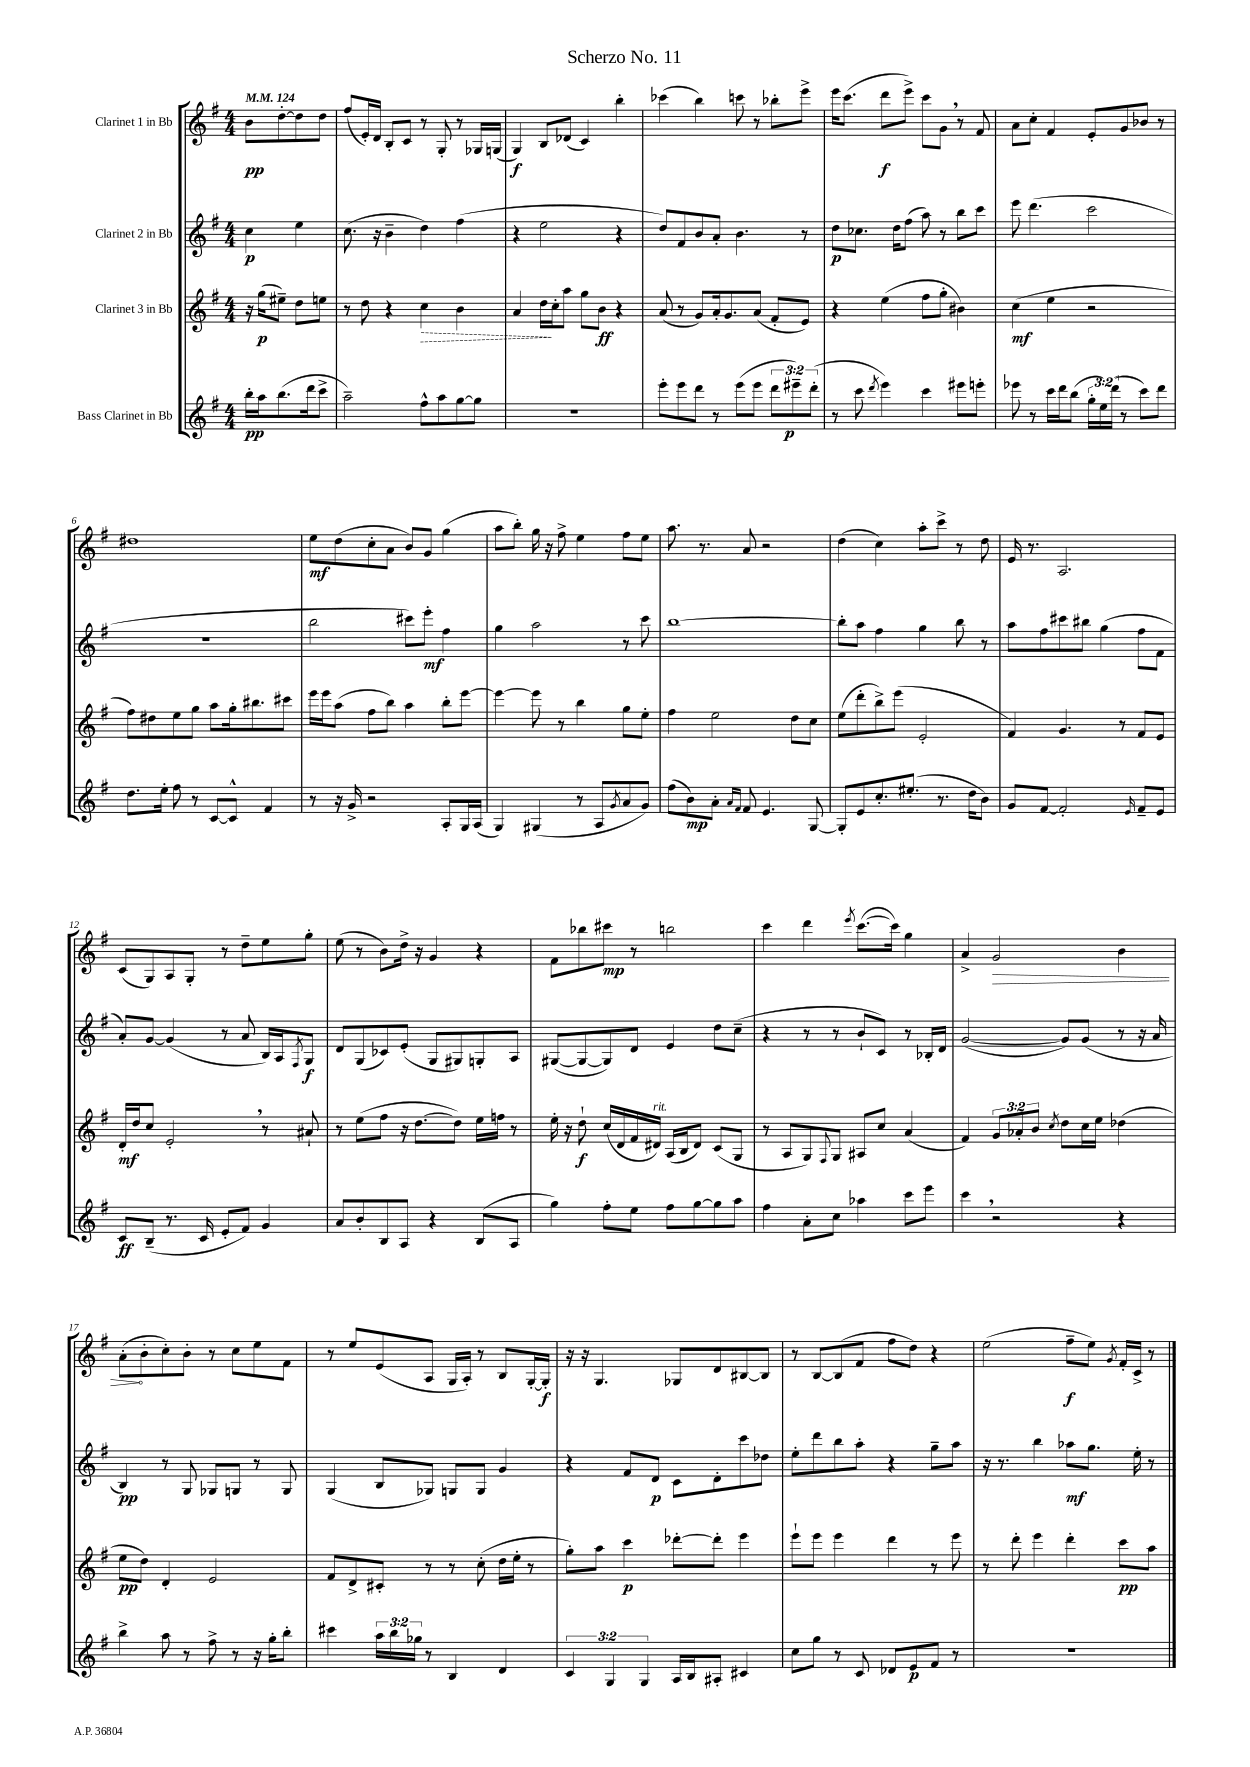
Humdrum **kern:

**kern	**kern	**kern	**kern
*staff4	*staff3	*staff2	*staff1
*clefG2	*clefG2	*clefG2	*clefG2
*k[f#]	*k[f#]	*k[f#]	*k[f#]
*M4/4	*M4/4	*M4/4	*M4/4
*MM124	*MM124	*MM124	*MM124
16bb'	16r	4cc	8b
16aa	(16gg	.	.
(8.bb	8ee#~)	.	[8dd'
.	8dd	4ee	8dd]
16ddd	.	.	.
8ccc^	8ee	.	8dd
=	=	=	=
2aa~)	8r	(8.cc	(8ff#
.	8dd	.	16e')
.	.	16r	16d
.	4r	4b~	8B'
.	.	.	8c
8ff#^^	4cc	4dd)	8r
8aa	.	.	8G'
[8gg	4b	(4ff#	8r
8gg]	.	.	16G-
.	.	.	(16G
=	=	=	=
1r	4a	4r	4G)
.	16dd	2ee	8B
.	16cc'	.	.
.	8aa	.	(8d-
.	8gg	.	4c)
.	8b	.	.
.	4r	4r	4bb'
=	=	=	=
8eee'	(8a	8dd)	(4ccc-
8eee	8r	8f#	.
8ddd	8g)	8b	4bb)
8r	16a'	8a'	.
.	8.g	.	.
(8eee	.	4.b	8ccc
8eee	(8a	.	8r
12ddd	8f#'	.	8bb-'
12eee#~)	.	.	.
.	8e)	8r	8eee^
(12ddd'	.	.	.
=	=	=	=
8r	4r	8dd	16eee
.	.	.	(8.ccc
8ccc	.	8.cc-	.
8qddd	.	.	.
4eee)	(4ee	.	8ddd
.	.	16dd	.
.	.	(8ff#	8eee^)
4ccc	8ff#	8aa)	8ccc
.	8gg'	8r	8g
8eee#	4b#)	8bb	8r
8eee'	.	8ccc	8f#
=	=	=	=
8eee-	(4cc	8eee	8a
8r	.	(4.ddd	8cc'
16ccc	4ee	.	4f#
16ddd	.	.	.
(8bb	.	.	.
24gg'	2r	2ccc	8e'
24ee)	.	.	.
(24ddd	.	.	.
8r	.	.	8g
8ccc)	.	.	8b-
8ddd	.	.	8r
=	=	=	=
8.dd	8ff#)	1r	1dd#
.	8dd#	.	.
16ee'	.	.	.
8ff#	8ee	.	.
8r	8gg	.	.
[8c	8aa	.	.
8c^^]	16gg'	.	.
.	8.bb#	.	.
4f#	.	.	.
.	8ccc#	.	.
=	=	=	=
8r	16eee	2bb	8ee
.	16eee	.	.
16r	(8aa	.	(8dd
16g^	.	.	.
2r	8ff#	.	8cc'
.	8bb)	.	8a
.	4aa	8ccc#)	8b)
.	.	8eee'	8g
8A'	8bb'	4ff#	(4gg
16G	[8eee	.	.
(16A	.	.	.
=	=	=	=
4G)	4eee_	4gg	8aa
.	.	.	8bb')
(4G#	8eee]	2aa	16gg
.	.	.	16r
.	8r	.	8ff#^
8r	4bb	.	4ee
8A	.	.	.
8qg	.	.	.
8a	8gg	8r	8ff#
8g)	8ee'	8ccc	8ee
=	=	=	=
(8ff#	4ff#	[1bb	8.aa
8b)	.	.	.
.	.	.	8.r
8a'	2ee	.	.
16qqa	.	.	.
16qqf#	.	.	.
8f#	.	.	8a
4.e	.	.	2r
.	8dd	.	.
[8G	8cc	.	.
=	=	=	=
8G']	(8ee	8bb']	(4dd
8e	8ddd'	8aa	.
8.cc'	8bb^)	4ff#	4cc)
.	(8eee	.	.
(8.ee#'	.	.	.
.	2e'	4gg	8aa'
8.r	.	.	8ccc^
.	.	8bb	8r
16dd	.	.	.
8b)	.	8r	8dd
=	=	=	=
8g	4f#)	8aa	16e
.	.	.	8.r
[8f#	.	8ff#	.
2f#']	4.g	8ccc#	2.A
.	.	8bb#	.
.	.	(4gg	.
.	8r	.	.
16qqe	.	.	.
8f#~	8f#	8ff#	.
8e	8e	8f#	.
=	=	=	=
8c	16d'	8a')	(8c
.	16dd	.	.
(8B~	8cc	[8g	8G)
8.r	2e'	(4g]	8A
.	.	.	8G'
16c	.	.	.
8e'	.	8r	8r
8f#)	.	8a	8dd~
4g	8r	16B)	8ee
.	.	16A	.
.	.	8qF#	.
.	8a#`	8G	8gg'
=	=	=	=
8a	8r	8d	(8ee
8b'	(8ee	(8G	8r
8B	8ff#	8c-)	8b)
8A	16r	(8e'	16dd^
.	[8.dd	.	16r
4r	.	8G	4g
.	8dd])	8G#)	.
(8B	16ee	8G'	4r
.	16ff	.	.
8A	8r	8A	.
=	=	=	=
4gg)	16ee'	([8G#	8f#
.	16r	.	.
.	8dd`	8G#_	8bb-
8ff#'	(16cc	8G#])	8ccc#
.	16d	.	.
8ee	16f#	8d	8r
.	16d#)	.	.
8ff#	(16A	4e	2bb
.	16B	.	.
[8gg	8d#)	.	.
8gg]	(8c	8dd	.
8aa	8G	(8cc~	.
=	=	=	=
4ff#	8r	4r	4ccc
.	8A	.	.
8a'	8G)	8r	4ddd
.	8qqF#	.	.
8cc	8G	8r	.
.	.	.	8qeee
4aa-	8A#	8b`	([8.ccc
.	8cc	8c)	.
.	.	.	16ccc])
8ccc	(4a	8r	4gg
8eee	.	16B-'	.
.	.	16d	.
=	=	=	=
4ccc	4f#)	([2g	4a^
2r	12g	.	2g
.	12a-'	.	.
.	12b	.	.
.	8qcc	.	.
.	8dd	8g])	.
.	16cc	(8g	.
.	16ee	.	.
4r	(4dd-	8r	4b
.	.	16r	.
.	.	16a	.
=	=	=	=
4bb^	8ee	4B)	(8a'
.	8dd)	.	8b'
8aa	4d'	8r	8cc')
8r	.	8G	8b'
8ff#^	2e	8G-	8r
8r	.	8G	8cc
16r	.	8r	8ee
16gg'	.	.	.
8bb'	.	8G	8f#
=	=	=	=
4ccc#	8f#	(4G	8r
.	8d^	.	8ee
24aa	8c#'	8B	(8e
24bb	.	.	.
24gg-	.	.	.
8r	8r	8G-)	8A
4B	8r	8G	16G
.	.	.	16A')
.	(8cc'	8G	8r
4d	16dd	4g	8B
.	16ee'	.	.
.	8r	.	[16G'
.	.	.	16G']
=	=	=	=
6c	8gg')	4r	16r
.	.	.	16r
.	8aa	.	4.G
6G	.	.	.
.	4ccc	8f#	.
6G	.	.	.
.	.	8d	.
16A	[8ddd-'	8c	8G-
16B	.	.	.
8A#'	8ddd-']	8d'	8d
4c#	4eee	8ccc	[8B#
.	.	8dd-	8B#]
=	=	=	=
8cc	8eee`	8ee'	8r
8gg	8eee	8ddd	[8B
8r	4eee	8bb	(8B]
8c	.	8aa'	8f#
8d-	4ddd	4r	8ff#
8e	.	.	8dd)
8f#	8r	8gg~	4r
8r	8eee	8aa	.
=	=	=	=
1r	8r	16r	(2ee
.	.	8.r	.
.	8ddd'	.	.
.	4eee	4bb	.
.	4ddd'	8aa-	8ff#~
.	.	8.gg	8ee)
.	.	.	8qg
.	8ccc	.	16f#'
.	.	16ee'	16c^
.	8aa	8r	8r
==	==	==	==
*-	*-	*-	*-
